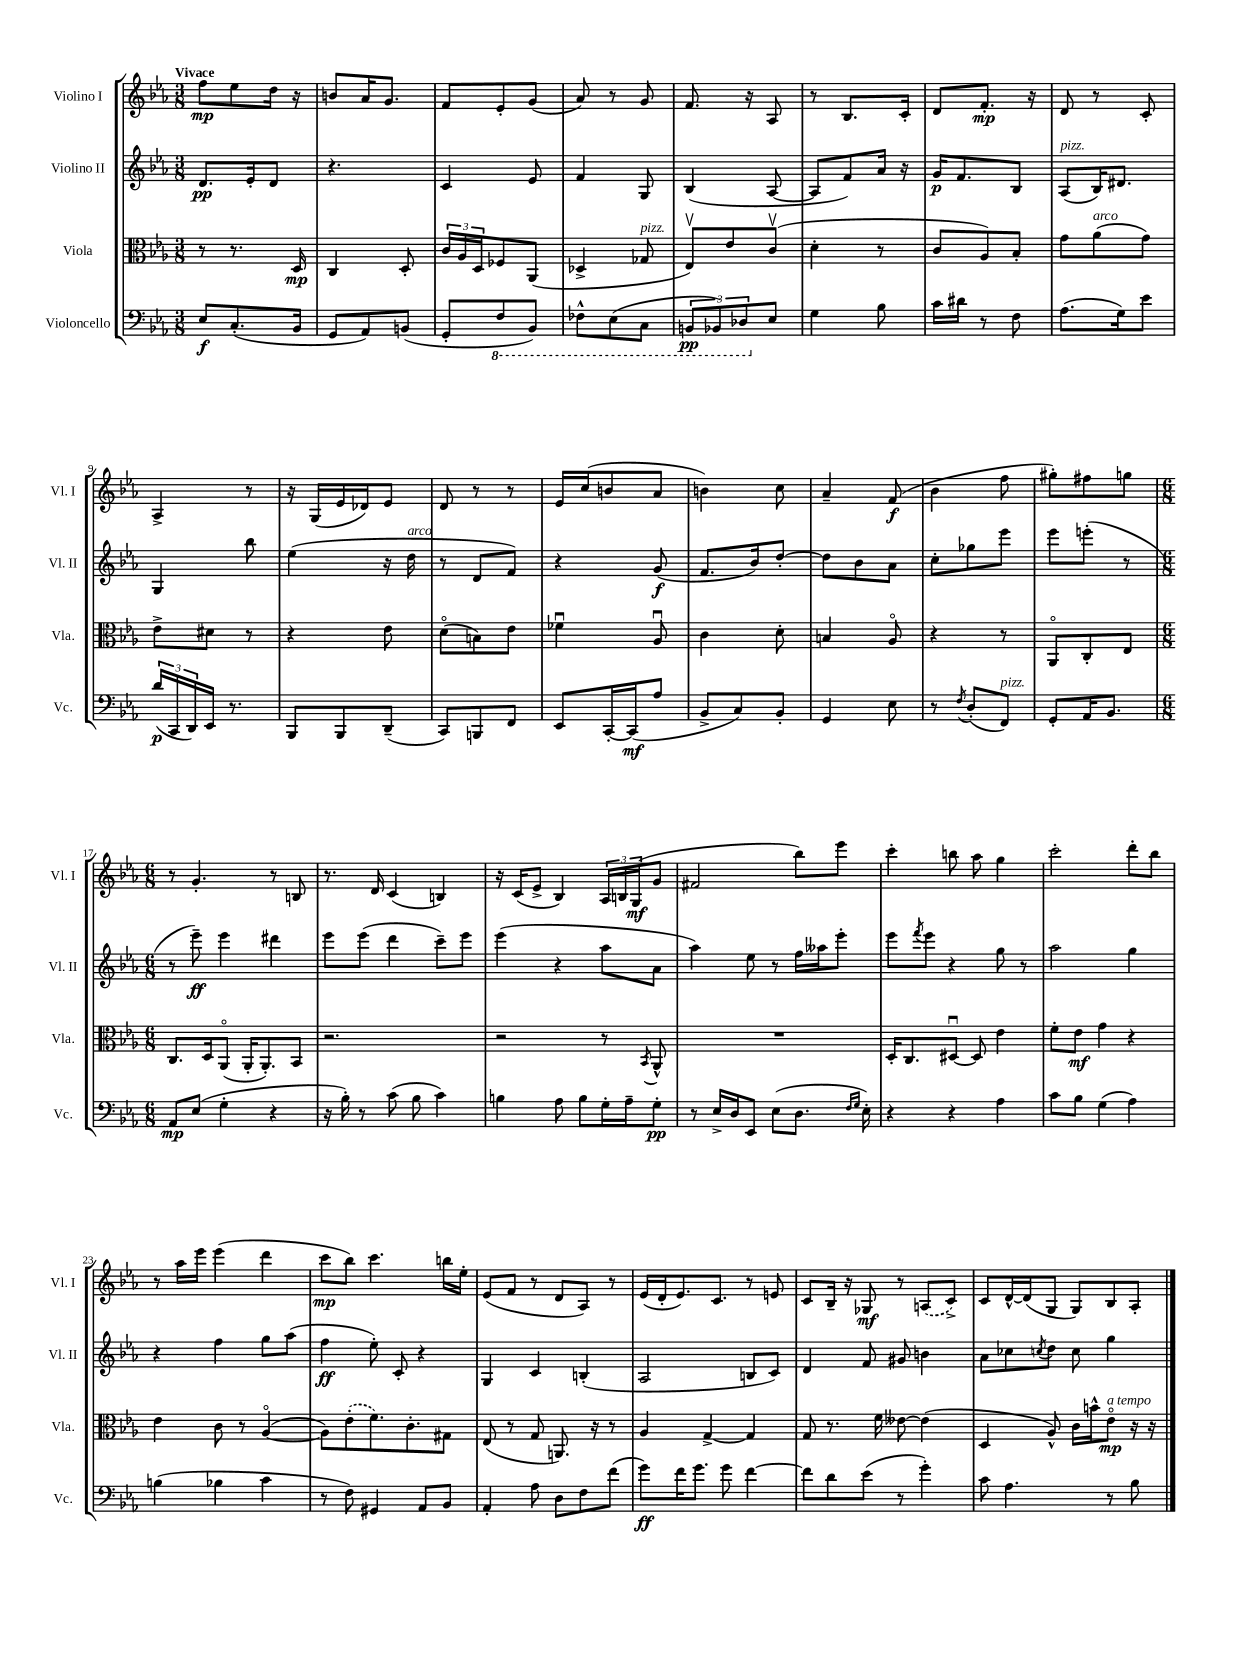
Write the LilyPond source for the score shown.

<<
\new StaffGroup <<
\new Staff = "s0" \with { instrumentName = "Violino I" shortInstrumentName = "Vl. I" } {
    \clef treble \key ees \major \numericTimeSignature \time 3/8 \tempo "Vivace"
    f''8\mp ees''8 d''16 r16 |
    b'8 aes'16 g'8. |
    f'8 ees'8-. g'8( |
    aes'8) r8 g'8 |
    f'8. r16 aes8 |
    r8 bes8. c'16-. |
    d'8 f'8.-.\mp r16 |
    d'8 r8 c'8-. |
    aes4-> r8 |
    r16 g16( ees'16 des'16) ees'8 |
    d'8 r8 r8 |
    ees'16 c''16( b'8 aes'8 |
    b'4) c''8 |
    aes'4-- f'8\f( |
    bes'4 f''8 |
    gis''8-.) fis''8 g''8 |
    \numericTimeSignature \time 6/8 r8 g'4.-. r8 b8 |
    r8. d'16 c'4( b4) |
    r16 c'16( ees'8-> bes4) \tuplet 3/2 { aes16 b16 g16\mf( } g'8 |
    fis'2 bes''8) ees'''8 |
    c'''4-. b''8 aes''8 g''4 |
    c'''2-. d'''8-. bes''8 |
    r8 aes''16 ees'''16 ees'''4( d'''4 |
    c'''8\mp bes''8) c'''4. b''16 ees''16-. |
    ees'8( f'8 r8 d'8 aes8) r8 |
    ees'16( d'16-. ees'8.) c'8. r8 e'8 |
    c'8 bes16-- r16 ges8\mf r8 \once \slurDashed a8( c'8->) |
    c'8 d'16~-^ d'16( g8 g8) bes8 aes8-. \bar "|." |
}
\new Staff = "s1" \with { instrumentName = "Violino II" shortInstrumentName = "Vl. II" } {
    \clef treble \key ees \major \numericTimeSignature \time 3/8
    d'8.\pp ees'16-. d'8 |
    r4. |
    c'4 ees'8 |
    f'4 g8 |
    bes4( aes8~ |
    aes8 f'8) aes'16 r16 |
    g'16\p f'8. bes8 |
    aes8^\markup { \italic "pizz." }( bes16) dis'8. |
    g4 bes''8 |
    ees''4( r16 d''16^\markup { \italic "arco" } |
    r8 d'8 f'8) |
    r4 g'8\f( |
    f'8. bes'16) d''8~-. |
    d''8 bes'8 aes'8 |
    c''8-. ges''8 ees'''8 |
    ees'''8 e'''8-.( r8 |
    \numericTimeSignature \time 6/8 r8 ees'''8--\ff) ees'''4 dis'''4 |
    ees'''8 ees'''8( d'''4 c'''8--) ees'''8 |
    ees'''4( r4 aes''8 aes'8 |
    aes''4) ees''8 r8 f''16 aeses''16 ees'''8-. |
    ees'''8 \acciaccatura { f'''8 } ees'''8 r4 g''8 r8 |
    aes''2 g''4 |
    r4 f''4 g''8 aes''8( |
    f''4\ff ees''8-.) c'8-. r4 |
    g4 c'4 b4-.( |
    aes2 b8 c'8) |
    d'4 f'8 gis'8 b'4 |
    aes'8 ces''8 \acciaccatura { c''8 } d''8 c''8 g''4 \bar "|." |
}
\new Staff = "s2" \with { instrumentName = "Viola" shortInstrumentName = "Vla." } {
    \clef alto \key ees \major \numericTimeSignature \time 3/8
    r8 r8. d16\mp |
    c4 d8-. |
    \tuplet 3/2 { c'16 aes16 d16 } fes8 aes,8( |
    des4-> ges8^\markup { \italic "pizz." } |
    ees8\upbow) ees'8 c'8\upbow( |
    d'4-. r8 |
    c'8 aes8) bes8-. |
    g'8 aes'8^\markup { \italic "arco" }( g'8) |
    ees'8-> dis'8 r8 |
    r4 ees'8 |
    d'8\flageolet( b8) ees'8 |
    fes'4\downbow aes8\downbow |
    c'4 d'8-. |
    b4 aes8\flageolet |
    r4 r8 |
    aes,8\flageolet c8-. ees8 |
    \numericTimeSignature \time 6/8 c8. d16 aes,8\flageolet( aes,16-. aes,8.-.) bes,8 |
    r2. |
    r2 r8 \acciaccatura { bes,8 } aes,8-^ |
    R2. |
    d16-. c8. dis8~\downbow dis8 ees'4 |
    f'8-. ees'8\mf g'4 r4 |
    ees'4 c'8 r8 aes4~\flageolet( |
    aes8) \once \slurDashed ees'8-.( f'8.) c'8.-. gis8 |
    ees8( r8 g8 a,8.) r16 r8 |
    aes4 g4~-> g4 |
    g8 r8. f'16 eeses'8~ eeses'4( |
    d4 aes8-^) c'16 b'16-^ ees'8\flageolet\mp^\markup { \italic "a tempo" } r16 r16 \bar "|." |
}
\new Staff = "s3" \with { instrumentName = "Violoncello" shortInstrumentName = "Vc." } {
    \clef bass \key ees \major \numericTimeSignature \time 3/8
    ees8\f c8.-.( bes,16 |
    g,8 aes,8) b,8( |
    g,8-. \ottava #-1 f,8 bes,,8) |
    fes,8-^ ees,8( c,8 |
    \tuplet 3/2 { b,,8\pp bes,,8) des,8 \ottava #0 } ees8 |
    g4 bes8 |
    c'16 dis'16 r8 f8 |
    aes8.( g16) ees'8 |
    \tuplet 3/2 { d'16\p( c,16 d,16) } ees,16 r8. |
    bes,,8 bes,,8 d,8--( |
    c,8) b,,8 f,8 |
    ees,8 c,16~-. c,16\mf( aes8 |
    bes,8-> c8) bes,8-. |
    g,4 ees8 |
    r8 \acciaccatura { f8 } d8-.( f,8^\markup { \italic "pizz." }) |
    g,8-. aes,16 bes,8. |
    \numericTimeSignature \time 6/8 aes,8\mp ees8( g4-. r4 |
    r16 bes16-.) r8 c'8( bes8 c'4) |
    b4 aes8 b8 g16-. aes16-- g8-.\pp |
    r8 ees16-> d16 ees,8 ees8( d8. \grace { f16 g16 } ees16-.) |
    r4 r4 aes4 |
    c'8 bes8 g4( aes4) |
    b4( bes4 c'4 |
    r8 f8) gis,4 aes,8 bes,8 |
    aes,4-. aes8 d8 f8 f'8( |
    g'8\ff) f'16 g'8. g'8 f'4~ |
    f'8 d'8 ees'8( r8 g'4-.) |
    c'8 aes4. r8 bes8 \bar "|." |
}
>>
>>
